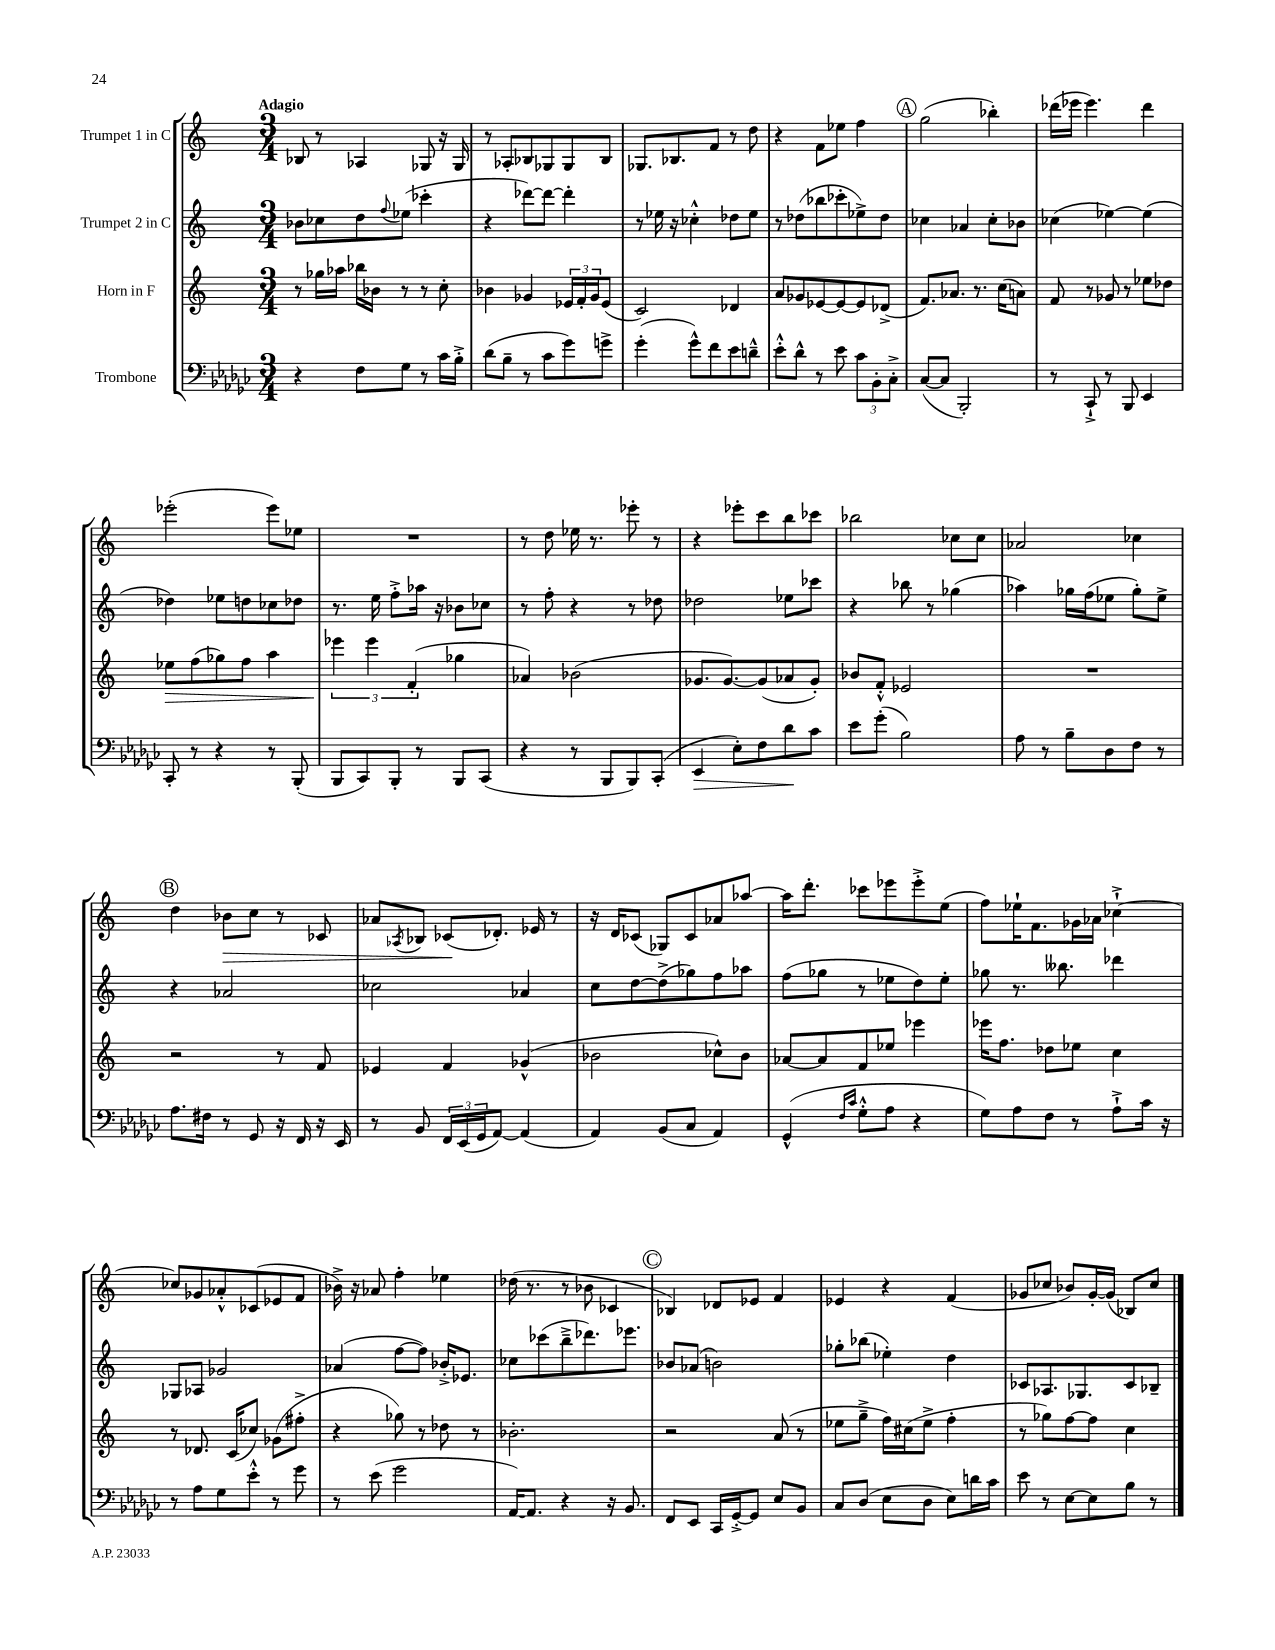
<<
\new StaffGroup <<
\new Staff = "s0" \with { instrumentName = "Trumpet 1 in C" } {
    \clef treble \key c \major \numericTimeSignature \time 3/4 \tempo "Adagio"
    bes8 r8 aes4 ges8 r16 ges16 |
    r8 aes8-. bes8 ges8 ges8 bes8 |
    ges8. bes8. f'8 r8 d''8 |
    r4 f'8 ees''8 f''4 |
    \mark \markup { \circle "A" } g''2( bes''4-.) |
    des'''16( ees'''16 ees'''4.) des'''4 |
    ees'''2-.( ees'''8) ees''8 |
    R2. |
    r8 d''8 ees''16 r8. ees'''8-. r8 |
    r4 ees'''8-. c'''8 b''8 ces'''8 |
    bes''2 ces''8 ces''8 |
    aes'2 ces''4 |
    \mark \markup { \circle "B" } d''4 bes'8\> c''8 r8 ces'8 |
    aes'8 \acciaccatura { aes8 } bes8 ces'8\!( des'8.-.) ees'16 r8 |
    r16 d'16 ces'8( ges8) ces'8 aes'8 aes''8~ |
    aes''16 d'''8.-. ces'''8 ees'''8 ees'''8-.-> e''8( |
    f''8) ees''16-! f'8. ges'16 aes'16 ces''4~-!-> |
    ces''8 ges'8 aes'8-.-^ ces'8( ees'8 f'8 |
    bes'16->) r16 aes'8 f''4-. ees''4 |
    des''16( r8. r8 bes'8 ces'4 |
    \mark \markup { \circle "C" } bes4) des'8 ees'8 f'4 |
    ees'4 r4 f'4( |
    ges'8 ces''8 bes'8) ges'16~-. ges'16( bes8) ces''8 \bar "|." |
}
\new Staff = "s1" \with { instrumentName = "Trumpet 2 in C" } {
    \clef treble \key c \major \numericTimeSignature \time 3/4
    bes'8 ces''8 d''8 \appoggiatura { f''8 } ees''8( ces'''4-. |
    r4 des'''8~) des'''8~ des'''4-. |
    r8 ees''16 r16 ces''4-.-^ des''8 ees''8 |
    r8 des''8( bes''8 ces'''8-. ees''8->) des''8 |
    \mark \markup { \circle "A" } ces''4 aes'4 ces''8-. bes'8 |
    ces''4( ees''4~) ees''4( |
    des''4) ees''8 d''8 ces''8 des''8 |
    r8. e''16 f''8-.-> aes''16 r16 bes'8 ces''8 |
    r8 f''8-. r4 r8 des''8 |
    des''2 ees''8 ces'''8 |
    r4 bes''8 r8 ges''4( |
    aes''4) ges''16 f''16( ees''8 ges''8-.) ees''8-> |
    \mark \markup { \circle "B" } r4 aes'2 |
    ces''2 aes'4 |
    c''8 d''8~ d''8->( ges''8) f''8 aes''8 |
    f''8( ges''8 r8 ees''8 d''8) ees''8-. |
    ges''8 r8. beses''8. des'''4 |
    ges8 aes8 ges'2 |
    aes'4( f''8~ f''8) bes'16-.-> ees'8. |
    ces''8 ces'''8( b''8---> des'''8.) ees'''8. |
    \mark \markup { \circle "C" } bes'8 aes'8( b'2) |
    ges''8-. bes''8( ees''4-.) d''4 |
    ces'8 aes8. ges8. ces'8 bes8-- \bar "|." |
}
\new Staff = "s2" \with { instrumentName = "Horn in F" } {
    \clef treble \key c \major \numericTimeSignature \time 3/4
    r8 ges''16 aes''16 bes''16 bes'16 r8 r8 c''8-. |
    bes'4 ges'4 \tuplet 3/2 { ees'16 f'16-. ges'16 } ees'8( |
    c'2) des'4 |
    a'8 ges'8 ees'8~ ees'8~ ees'8 des'8->( |
    \mark \markup { \circle "A" } f'8.) aes'8. r8. c''16( a'8) |
    f'8 r8 ges'8 r8 ees''8 des''8 |
    ees''8\> f''8( ges''8) f''8 a''4 |
    \tuplet 3/2 { ees'''4\! ees'''4 f'4-.( } ges''4 |
    aes'4) bes'2( |
    ges'8. ges'8.~) ges'8( aes'8 ges'8-.) |
    bes'8 f'8-.-^ ees'2 |
    R2. |
    \mark \markup { \circle "B" } r2 r8 f'8 |
    ees'4 f'4 ges'4-^( |
    bes'2 ces''8-^) bes'8 |
    aes'8~ aes'8 f'8 ees''8 ees'''4 |
    ees'''16 f''8. des''8 ees''8 c''4 |
    r8 des'8. c'16( ces''8) ges'8( fis''8-.-> |
    r4 ges''8) r8 des''8 r8 |
    bes'2.-. |
    \mark \markup { \circle "C" } r2 a'8( r8 |
    ees''8 g''8---> f''16) cis''16( ees''8-> f''4-. |
    r8 ges''8) f''8~ f''8 c''4 \bar "|." |
}
\new Staff = "s3" \with { instrumentName = "Trombone" } {
    \clef bass \key ges \major \numericTimeSignature \time 3/4
    r4 f8 ges8 r8 ces'16 bes16-.-> |
    des'8( bes8-- r8 ces'8 ges'8) g'8-> |
    ges'4-.( ges'8-^) f'8 ees'8 d'8---^ |
    ees'8-.-^ des'8-^ r8 ees'8 \tuplet 3/2 { ces'8 bes,8-. ces8-.-> } |
    \mark \markup { \circle "A" } ces8~( ces8 bes,,2-.) |
    r8 ces,8-!-> r8 bes,,8 ees,4 |
    ces,8-. r8 r4 r8 bes,,8-.( |
    bes,,8 ces,8) bes,,8-. r8 bes,,8 ces,8( |
    r4 r8 bes,,8 bes,,8) ces,8-.( |
    ees,4\> ees8-.) f8 des'8\! ces'8 |
    ees'8 ges'8-.( bes2) |
    aes8 r8 bes8-- des8 f8 r8 |
    \mark \markup { \circle "B" } aes8. fis16 r8 ges,8 r16 f,16 r16 ees,16 |
    r8 bes,8 \tuplet 3/2 { f,16 ees,16( ges,16 } aes,8~) aes,4( |
    aes,4) bes,8( ces8 aes,4) |
    ges,4-^( \grace { f16 ces'16 } ges8-.-^ aes8 r4 |
    ges8) aes8 f8 r8 aes8-!-> ces'16 r16 |
    r8 aes8 ges8 ees'8-.-^ r8 ges'8 |
    r8 ees'8( ges'2 |
    aes,16~) aes,8. r4 r16 bes,8. |
    \mark \markup { \circle "C" } f,8 ees,8 ces,16 ges,16~-.-> ges,8 ees8 bes,8 |
    ces8 des8( ees8 des8 ees8) d'16 ces'16 |
    ees'8 r8 ees8~ ees8 bes8 r8 \bar "|." |
}
>>
>>
\layout { \context { \Score \remove "Bar_number_engraver" } }
